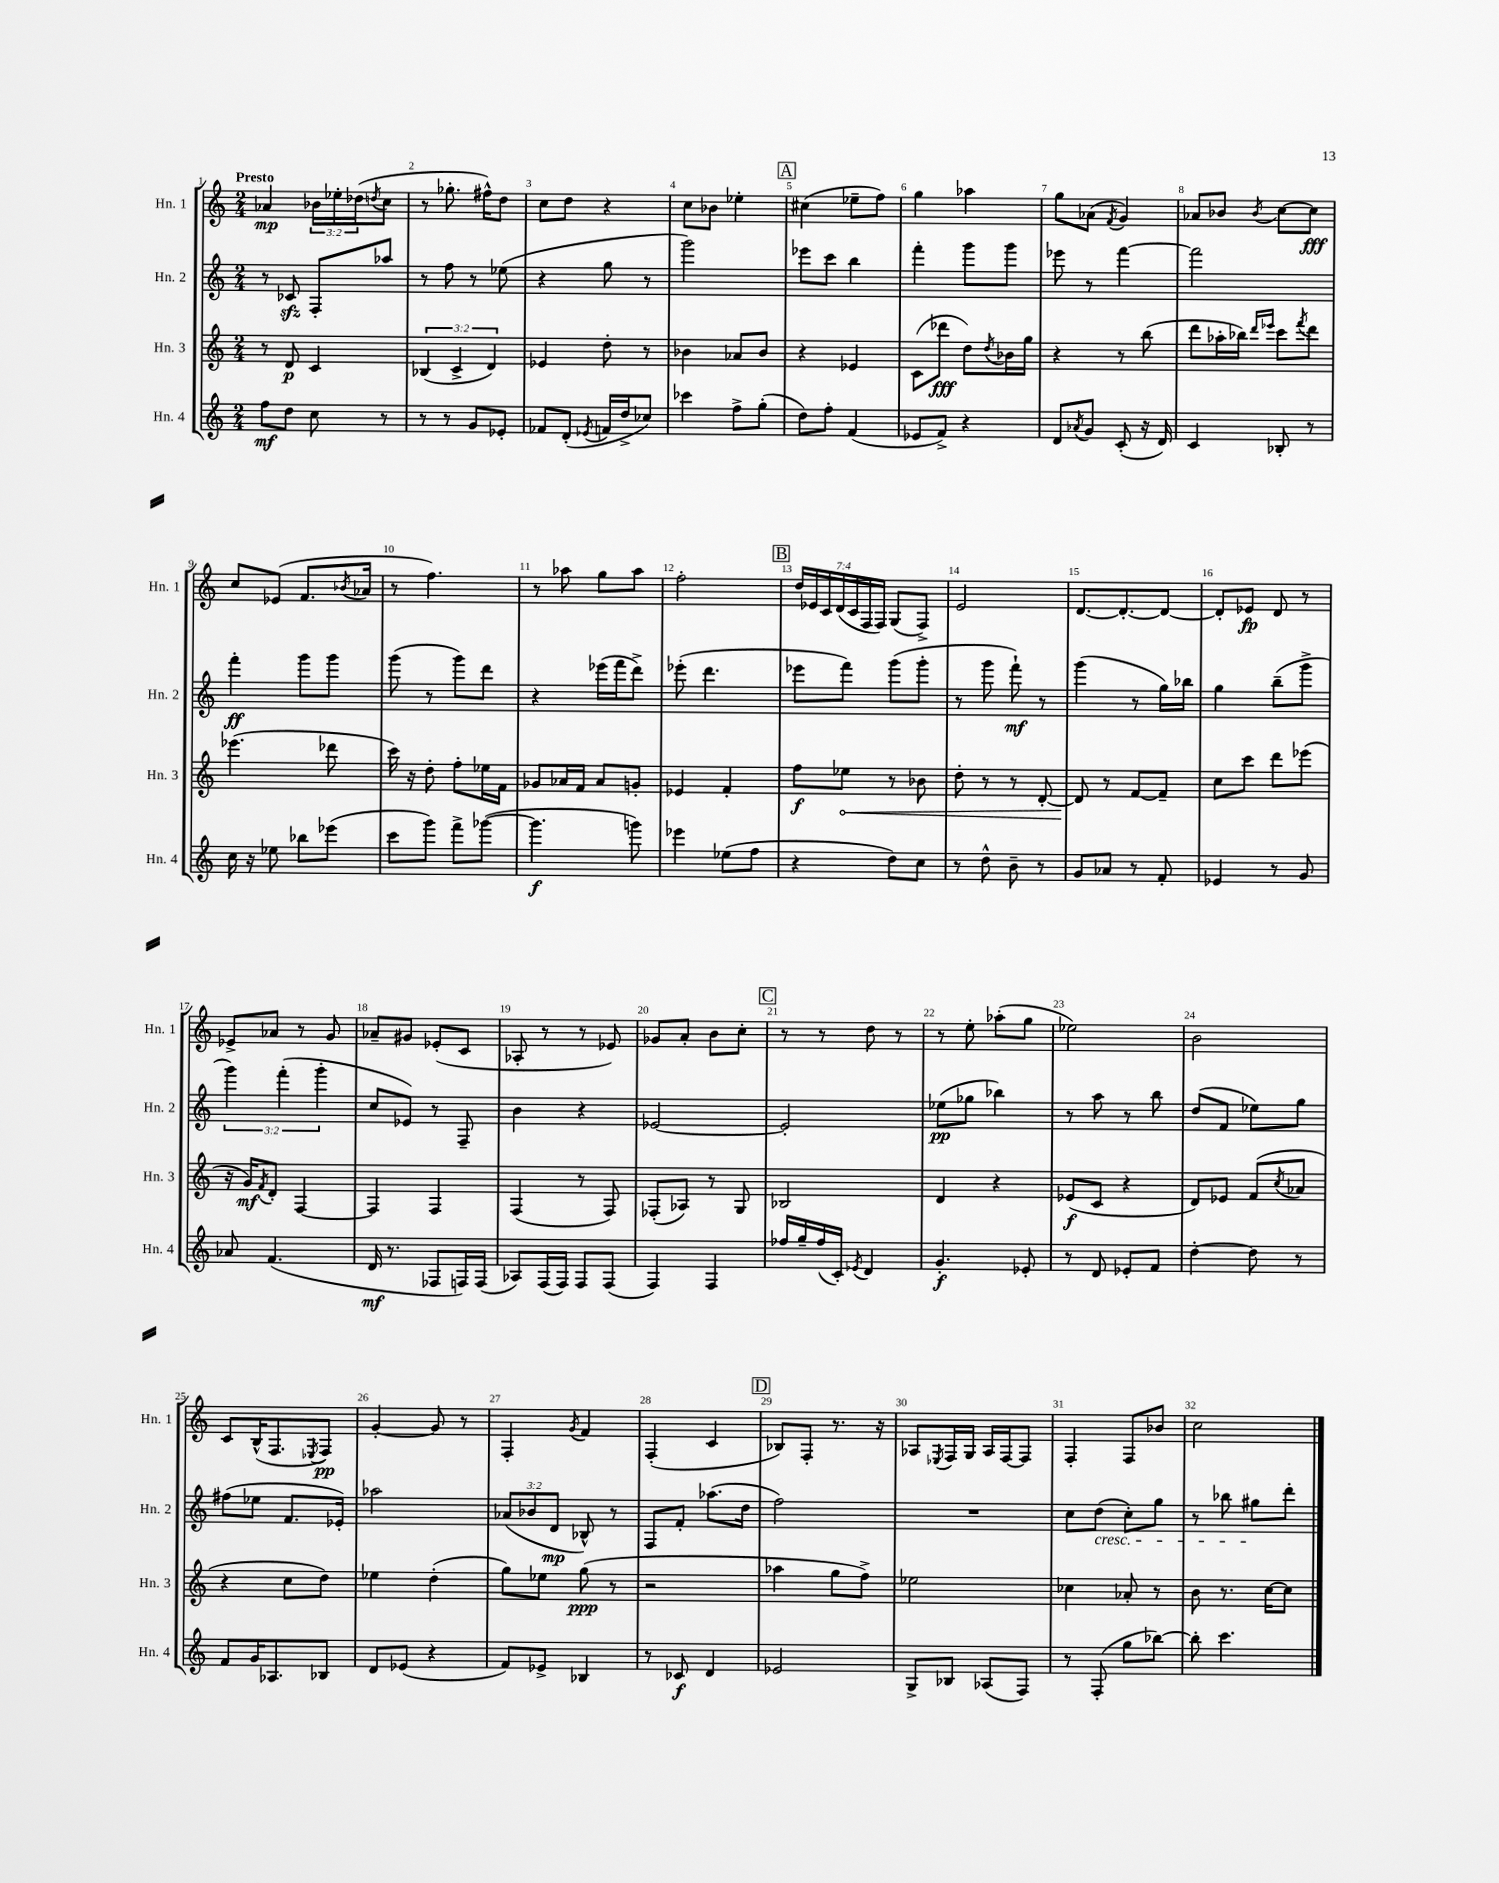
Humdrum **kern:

**kern	**dynam	**kern	**dynam	**kern	**dynam	**kern	**dynam
*part4	*part4	*part3	*part3	*part2	*part2	*part1	*part1
*staff4	*staff4	*staff3	*staff3	*staff2	*staff2	*staff1	*staff1
*I"Hn. 4	*	*I"Hn. 3	*	*I"Hn. 2	*	*I"Hn. 1	*
*I'Hn. 4	*	*I'Hn. 3	*	*I'Hn. 2	*	*I'Hn. 1	*
*clefG2	*	*clefG2	*	*clefG2	*	*clefG2	*
*k[]	*	*k[]	*	*k[]	*	*k[]	*
*M2/4	*	*M2/4	*	*M2/4	*	*M2/4	*
=1	=1	=1	=1	=1	=1	=1	=1
!	!	!	!	!	!	!LO:TX:a:B:t=Presto	!
8ff\L	mf	8r	.	8r	.	4a-X/	mp
8dd\J	.	8d/	p	8c-Xzz/	.	.	.
8cc\	.	4c/	.	8F'/L	.	24b-X\LL	.
.	.	.	.	.	.	24ee-X'\	.
.	.	.	.	.	.	(24dd-X\J	.
.	.	.	.	.	.	8qddn/	.
8r	.	.	.	8aa-X/J	.	8cc\J	.
=2	=2	=2	=2	=2	=2	=2	=2
8r	.	(6B-X/	.	8r	.	8r	.
8r	.	.	.	8ff\	.	8.gg-X'\	.
.	.	6c^/	.	.	.	.	.
8g/L	.	.	.	8r	.	.	.
.	.	.	.	.	.	16ff#X^^\KL)	.
.	.	6d/)	.	.	.	.	.
8e-X'/J	.	.	.	(8ee-X\	.	8dd\J	.
=3	=3	=3	=3	=3	=3	=3	=3
8f-X/L	.	4e-X/	.	4r	.	8cc\L	.
(8d'/J	.	.	.	.	.	8dd\J	.
8qe-X/	.	.	.	.	.	.	.
16fn/LL	.	8dd'\	.	8gg\	.	4r	.
16dd^/J	.	.	.	.	.	.	.
8cc-X/J)	.	8r	.	8r	.	.	.
=4	=4	=4	=4	=4	=4	=4	=4
4ccc-X\	.	4b-X\	.	2ggg\)	.	8cc\L	.
.	.	.	.	.	.	8b-X\J	.
8ff^\L	.	8a-X/L	.	.	.	4ee-X'\	.
(8gg'\J	.	8b-/J	.	.	.	.	.
!!LO:REH:place=s1:t=A
=5	=5	=5	=5	=5	=5	=5	=5
8dd\L)	.	4r	.	8eee-X\L	.	(4cc#X\	.
8ff'\J	.	.	.	8ccc\J	.	.	.
(4f/	.	4e-X/	.	4bb\	.	8ee-X~\L	.
.	.	.	.	.	.	8ff\J)	.
=6	=6	=6	=6	=6	=6	=6	=6
8e-X/L	.	(8c\L	.	4fff'\	.	4gg\	.
8f^/J)	.	8ddd-X\J	fff	.	.	.	.
4r	.	8dd\L)	.	8ggg\L	.	4aa-X\	.
.	.	8qdd/	.	.	.	.	.
.	.	16b-X\L	.	8ggg\J	.	.	.
.	.	16gg\JJ	.	.	.	.	.
=7	=7	=7	=7	=7	=7	=7	=7
8d/L	.	4r	.	8eee-X\	.	8gg\L	.
8qa-X/	.	.	.	.	.	.	.
8g/J	.	.	.	8r	.	(8a-X\J	.
.	.	.	.	.	.	8qf/	.
(8c'/	.	8r	.	[4fff\	.	4g/)	.
16r	.	(8bb\	.	.	.	.	.
16d/)	.	.	.	.	.	.	.
=8	=8	=8	=8	=8	=8	=8	=8
4c/	.	8ddd\L	.	2fff\]	.	8a-X/L	.
.	.	16aa-X'\L	.	.	.	8b-X/J	.
.	.	16bb-X\JJ)	.	.	.	.	.
.	.	16qqddd/LL	.	.	.	.	.
.	.	16qqeee-X/JJ	.	.	.	8qb-/	.
8B-X'/	.	8ccc\L	.	.	.	[8cc\L	.
.	.	8qfff/	.	.	.	.	.
8r	.	8ddd\J	.	.	.	8cc\J]	fff
!!LO:LB:g=z
=9	=9	=9	=9	=9	=9	=9	=9
16cc\	.	(4.eee-X\	.	4fff'\	ff	8cc/L	.
16r	.	.	.	.	.	.	.
8ee-X\	.	.	.	.	.	(8e-X/J	.
8bb-X\L	.	.	.	8ggg\L	.	8.f/L	.
(8eee-X\J	.	8ddd-X\	.	8ggg\J	.	.	.
.	.	.	.	.	.	8qb-X/	.
.	.	.	.	.	.	16a-X/Jk	.
=10	=10	=10	=10	=10	=10	=10	=10
8ccc\L	.	16ccc\)	.	(8ggg\	.	8r	.
.	.	16r	.	.	.	.	.
8ggg\J)	.	8dd'\	.	8r	.	4.ff\)	.
8fff^\L	.	8ff'\L	.	8ggg\L)	.	.	.
([8ggg-X\J	.	16ee-X\L	.	8ddd\J	.	.	.
.	.	16f\JJ	.	.	.	.	.
=11	=11	=11	=11	=11	=11	=11	=11
4.ggg-\]	f	8g-X/L	.	4r	.	8r	.
.	.	16a-X/L	.	.	.	8aa-X\	.
.	.	16f/JJ	.	.	.	.	.
.	.	8a-/L	.	(16eee-X\LL	.	8gg\L	.
.	.	.	.	16fff\J	.	.	.
8gggn\)	.	8gn'/J	.	8ddd^\J)	.	8aa-\J	.
=12	=12	=12	=12	=12	=12	=12	=12
4eee-X\	.	4e-X/	.	(8eee-X'\	.	2ff'\	.
.	.	.	.	4.ddd\	.	.	.
(8ee-X\L	.	4f'/	.	.	.	.	.
8ff\J	.	.	.	.	.	.	.
!!LO:REH:place=s1:t=B
=13	=13	=13	=13	=13	=13	=13	=13
4r	.	8ff\L	f	8eee-X\L	.	28dd/LL	.
.	.	.	.	.	.	28e-X/	.
.	.	.	.	.	.	28c/	.
.	.	.	.	.	.	(28d/	.
!	!	!	!LO:HP:b	!	!	!	!
.	.	8ee-X\J	<	8fff\J)	.	.	.
.	.	.	.	.	.	28c/	.
.	.	.	.	.	.	28F/	.
.	.	.	.	.	.	28F/JJ)	.
8dd\L)	.	8r	.	(8ggg\L	.	(8G/L	.
8cc\J	.	8b-X\	.	8ggg'\J	.	8F^/J)	.
=14	=14	=14	=14	=14	=14	=14	=14
8r	.	8dd'\	.	8r	.	2e/	.
8dd^^\	.	8r	.	8ggg\	.	.	.
8b~\	.	8r	.	8fff`\)	mf	.	.
8r	.	[8d'/	.	8r	.	.	.
=15	=15	=15	=15	=15	=15	=15	=15
8g/L	.	8d/]	.	(4ggg\	.	[8.d/L	.
8a-X/J	.	8r	[	.	.	.	.
.	.	.	.	.	.	8.d'/_	.
8r	.	[8f/L	.	8r	.	.	.
8f'/	.	8f~/J]	.	16gg\LL)	.	8d/J_	.
.	.	.	.	16bb-X\JJ	.	.	.
=16	=16	=16	=16	=16	=16	=16	=16
4e-X/	.	8cc\L	.	4gg\	.	8d'/L]	.
.	.	8ccc\J	.	.	.	8e-X/J	fp
8r	.	8ddd\L	.	(8bb~\L	.	8d/	.
8g/	.	(8eee-X\J	.	8ggg^\J	.	8r	.
!!LO:LB:g=z
=17	=17	=17	=17	=17	=17	=17	=17
8a-X/	.	16r	.	6ggg\)	.	8e-X^/L	.
.	.	16g/KL)	mf	.	.	.	.
.	.	8qf/	.	.	.	.	.
(4.f/	.	8d'/J	.	.	.	8a-X/J	.
.	.	.	.	(6fff'\	.	.	.
.	.	[4F/	.	.	.	8r	.
.	.	.	.	6ggg'\	.	.	.
.	.	.	.	.	.	8g/	.
=18	=18	=18	=18	=18	=18	=18	=18
16d/	mf	4F/]	.	8cc/L	.	8a-X~/L	.
8.r	.	.	.	.	.	.	.
.	.	.	.	8e-X/J)	.	8g#X/J	.
8F-X/L	.	4F/	.	8r	.	(8e-X'/L	.
16Fn/L)	.	.	.	8F~/	.	8c/J	.
(16F/JJ	.	.	.	.	.	.	.
=19	=19	=19	=19	=19	=19	=19	=19
8A-X/L)	.	(4F/	.	4b\	.	8A-X'/	.
(16F/L	.	.	.	.	.	8r	.
16F/JJ)	.	.	.	.	.	.	.
8F/L	.	8r	.	4r	.	8r	.
(8F/J	.	8F/)	.	.	.	8e-X/)	.
=20	=20	=20	=20	=20	=20	=20	=20
4F/)	.	(8F-X'/L	.	[2e-X/	.	8g-X/L	.
.	.	8A-X/J)	.	.	.	8a'/J	.
4F/	.	8r	.	.	.	8b\L	.
.	.	8G/	.	.	.	8cc'\J	.
!!LO:REH:place=s1:t=C
=21	=21	=21	=21	=21	=21	=21	=21
16ff-X/LL	.	2B-X/	.	2e-'/]	.	8r	.
16gg~/	.	.	.	.	.	.	.
(16ff-/	.	.	.	.	.	8r	.
16c'/JJ)	.	.	.	.	.	.	.
8qe-X/	.	.	.	.	.	.	.
4d/	.	.	.	.	.	8dd\	.
.	.	.	.	.	.	8r	.
=22	=22	=22	=22	=22	=22	=22	=22
4.g'/	f	4d/	.	(8ee-X\L	pp	8r	.
.	.	.	.	8gg-X\J	.	8ee'\	.
.	.	4r	.	4bb-X\)	.	(8aa-X'\L	.
8e-X'/	.	.	.	.	.	8gg\J	.
=23	=23	=23	=23	=23	=23	=23	=23
8r	.	(8e-X/L	f	8r	.	2ee-X\)	.
8d/	.	8c/J	.	8aa\	.	.	.
8e-X'/L	.	4r	.	8r	.	.	.
8f/J	.	.	.	8bb\	.	.	.
=24	=24	=24	=24	=24	=24	=24	=24
[4dd'\	.	8d/L)	.	(8dd/L	.	2b\	.
.	.	8e-X/J	.	8f/J	.	.	.
8dd\]	.	(8f/L	.	8ee-X\L)	.	.	.
.	.	8qcc/	.	.	.	.	.
8r	.	8a-X/J	.	8gg\J	.	.	.
!!LO:LB:g=z
=25	=25	=25	=25	=25	=25	=25	=25
8f/L	.	4r	.	(8ff#X\L	.	8c/L	.
16g/K	.	.	.	8ee-X\J	.	(16B^^/K	.
8.A-X/	.	.	.	.	.	8.F/	.
.	.	8cc\L	.	8.f/L	.	.	.
.	.	.	.	.	.	8qE-X/	.
8B-X/J	.	8dd\J)	.	.	.	8F/J)	pp
.	.	.	.	16e-X'/Jk)	.	.	.
=26	=26	=26	=26	=26	=26	=26	=26
8d/L	.	4ee-X\	.	2aa-X\	.	[4g'/	.
(8e-X/J	.	.	.	.	.	.	.
4r	.	(4dd'\	.	.	.	8g/]	.
.	.	.	.	.	.	8r	.
=27	=27	=27	=27	=27	=27	=27	=27
8f/L)	.	8gg\L)	.	(12a-X/L	.	4F'/	.
.	.	.	.	12b-X/	.	.	.
8e-X^/J	.	8ee-X\J	.	.	.	.	.
.	.	.	.	12d/J	mp	.	.
.	.	.	.	.	.	8qg/	.
4B-X/	.	(8gg\	ppp	8B-X^^/)	.	4f/	.
.	.	8r	.	8r	.	.	.
=28	=28	=28	=28	=28	=28	=28	=28
8r	.	2r	.	8F/L	.	(4F'/	.
8c-X/	f	.	.	8f'/J	.	.	.
4d/	.	.	.	(8.aa-X\L	.	4c/	.
.	.	.	.	16dd\Jk	.	.	.
!!LO:REH:place=s1:t=D
=29	=29	=29	=29	=29	=29	=29	=29
2e-X/	.	4aa-X\	.	2ff\)	.	8B-X/L)	.
.	.	.	.	.	.	8F'/J	.
.	.	8gg\L	.	.	.	8.r	.
.	.	8ff^\J)	.	.	.	.	.
.	.	.	.	.	.	16r	.
=30	=30	=30	=30	=30	=30	=30	=30
8G^/L	.	2ee-X\	.	2r	.	8A-X/L	.
.	.	.	.	.	.	8qE-X/	.
8B-X/J	.	.	.	.	.	16F/L	.
.	.	.	.	.	.	16G/JJ	.
(8A-X/L	.	.	.	.	.	16A-/LL	.
.	.	.	.	.	.	[16F/J	.
8F/J)	.	.	.	.	.	8F/J]	.
=31	=31	=31	=31	=31	=31	=31	=31
8r	.	4cc-X\	.	8cc\L	.	4F'/	.
!	!	!	!	!LO:TX:b:i:t=cresc.	!	!	!
(8F'/	.	.	.	(8dd\J	.	.	.
8gg\L	.	8a-X'/	.	8cc'\L)	.	8F/L	.
[8bb-X\J)	.	8r	.	8gg\J	.	8b-X/J	.
=32	=32	=32	=32	=32	=32	=32	=32
8bb-'\]	.	8b\	.	8r	.	2cc\	.
4.ccc\	.	8.r	.	8bb-X\	.	.	.
.	.	.	.	8gg#X\L	.	.	.
.	.	[16cc\KL	.	.	.	.	.
.	.	8cc\J]	.	8ddd'\J	.	.	.
==	==	==	==	==	==	==	==
*-	*-	*-	*-	*-	*-	*-	*-
